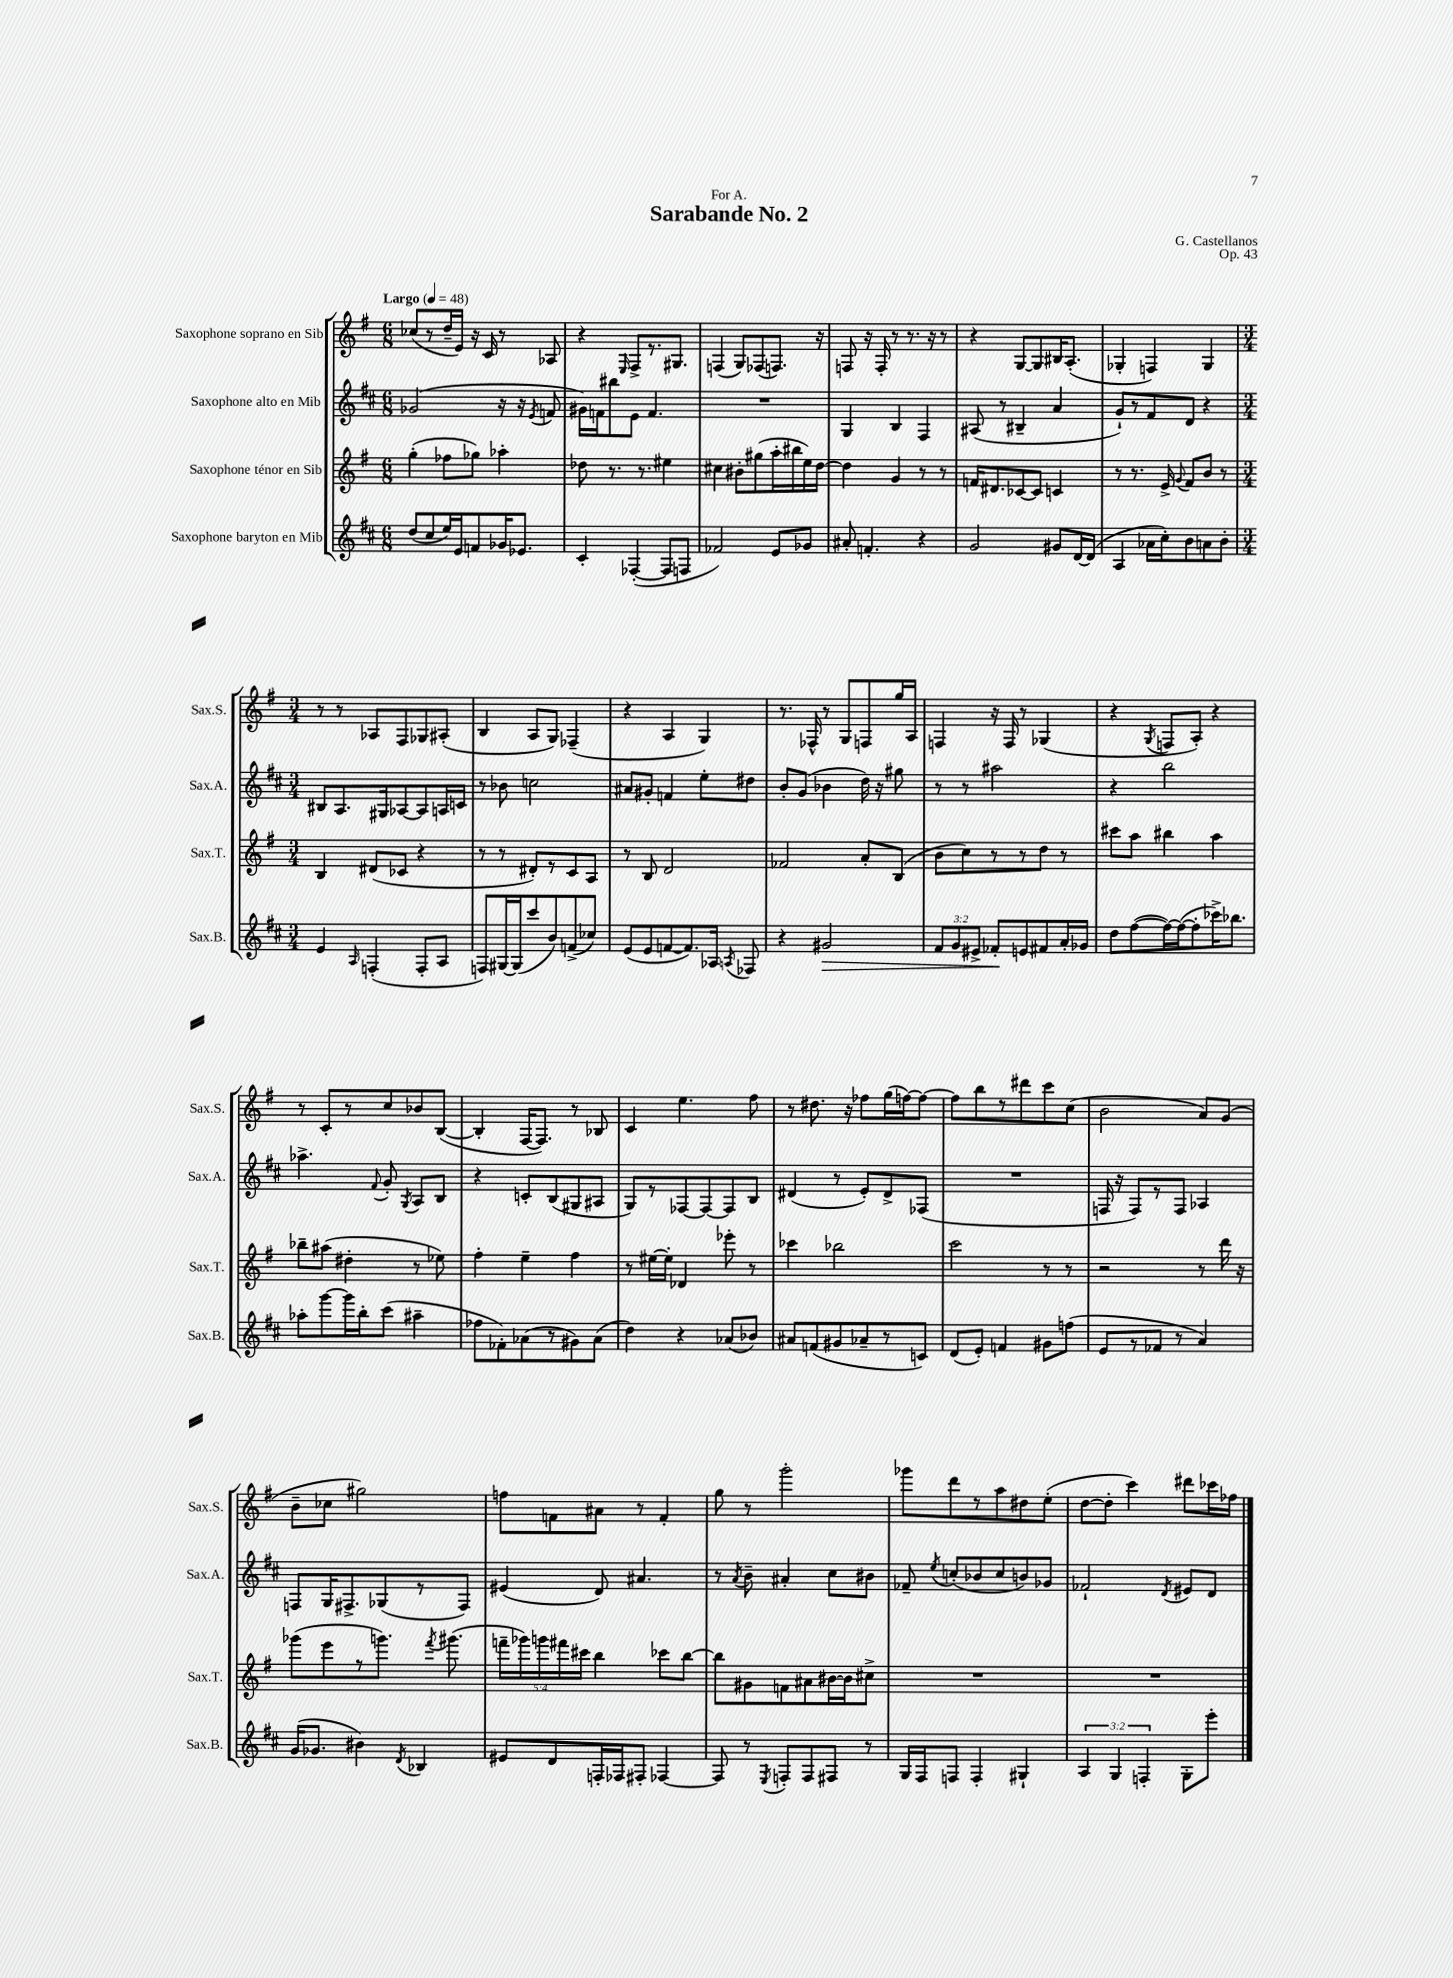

**kern	**dynam	**kern	**kern	**kern
*part4	*part4	*part3	*part2	*part1
*staff4	*staff4	*staff3	*staff2	*staff1
*I"Saxophone baryton en Mib	*	*I"Saxophone ténor en Sib	*I"Saxophone alto en Mib	*I"Saxophone soprano en Sib
*I'Sax.B.	*	*I'Sax.T.	*I'Sax.A.	*I'Sax.S.
*clefG2	*	*clefG2	*clefG2	*clefG2
*k[f#c#]	*	*k[f#]	*k[f#c#]	*k[f#]
*M6/8	*	*M6/8	*M6/8	*M6/8
*MM48	*	*MM48	*MM48	*MM48
=1	=1	=1	=1	=1
!	!	!	!	!LO:TX:a:B:t=Largo
(8dd/L	.	(4gg'\	(2g-X/	(8cc-X/L
8cc#/	.	.	.	8r
16ee/L)	.	8ff-X\L	.	16dd~/L
16e/J	.	.	.	16e/JJ)
8fn/	.	8gg-X\J)	.	16r
.	.	.	.	16c/
16g-X/K	.	4aa-X'\	16r	8r
8.e-X/J	.	.	16r	.
.	.	.	8qe/	.
.	.	.	8fn/	8A-X/
=2	=2	=2	=2	=2
4c#'/	.	8dd-X\	16g#X\LL)	4r
.	.	.	16fn\J	.
.	.	8.r	8bb#X\	.
.	.	.	.	16qqE/
([4F-X'/	.	.	8e\J	8F#^/L
.	.	8.r	.	.
.	.	.	4.f/	8.r
8F-/L]	.	4ee#X\	.	.
.	.	.	.	8.G#X/J
8Fn/J	.	.	.	.
=3	=3	=3	=3	=3
2f-X/)	.	4cc#X\	2.r	(4Fn/
.	.	8b#X'\L	.	8G/L)
.	.	(8gg#X\	.	(8F-X/
8e/L	.	16aa'\L	.	8.Fn/J)
.	.	16bb#X\	.	.
8g-X/J	.	16ee\)	.	.
.	.	[16dd\JJ	.	16r
=4	=4	=4	=4	=4
8a#X'/	.	4dd\]	4G/	8Fn/
4.fn'/	.	.	.	16r
.	.	.	.	16F'/
.	.	4g/	4B/	8r
.	.	.	.	8.r
4r	.	8r	4F#/	.
.	.	.	.	16r
.	.	8r	.	8r
=5	=5	=5	=5	=5
2g/	.	16fn/KL	(8A#X/	4r
.	.	8.d#X/	.	.
.	.	.	8r	.
.	.	[8c-X/	4B#X~/	[8G/L
.	.	8c-/J]	.	8G/]
8g#X/L	.	4cn/	4a/	16B#X/K
.	.	.	.	(8.A'/J
[16d/L	.	.	.	.
(16d/JJ]	.	.	.	.
=6	=6	=6	=6	=6
4A/	.	8r	8g`/L)	4G-X'/
.	.	8.r	8r	.
16a-X\LL	.	.	8f#/	4Fn/)
16cc#'\J)	.	16e^/	.	.
.	.	8qqg/	.	.
8b\	.	8f#/L	8d/J	.
8an\	.	8b/J	4r	4G-/
8b'\J	.	8r	.	.
!!LO:LB:g=z
=7	=7	=7	=7	=7
*M3/4	*	*M3/4	*M3/4	*M3/4
4e/	.	4B/	8B#X/L	8r
.	.	.	8.A/	8r
16qqA/	.	.	.	.
(4Fn'/	.	(8d#X/L	.	8A-X/L
.	.	.	16G#X/k	.
.	.	8c-X/J	[8A-X/	8F#/
8F'/L	.	4r	8A-/]	8G-X/
8A/J	.	.	16An/L	(8A#X'/J
.	.	.	16cn/JJ	.
=8	=8	=8	=8	=8
8Fn/L)	.	8r	8r	4B/
[16G#X/L	.	8r	8b-X\	.
(16G#/J]	.	.	.	.
8ccc#/	.	8d#X'/L)	2ccn\	8A/L
8b/)	.	8r	.	8G/J)
(8fn^/	.	8c/	.	(4F-X~/
8cc-X/J)	.	8A/J	.	.
=9	=9	=9	=9	=9
(8e/L	.	8r	8a#X/L	4r
8e/	.	8B/	8g#X'/J	.
[8fn/	.	2d/	4fn/	4A/
8.f/])	.	.	.	.
.	.	.	8ee'\L	4G/)
16A-X/Jk	.	.	.	.
8qAn/	.	.	.	.
8F-X/	.	.	8dd#X\J	.
=10	=10	=10	=10	=10
4r	.	2f-X/	8b'/L	8.r
.	.	.	(8g/J	.
.	.	.	.	16F-X^^/
!	!LO:HP:b	!	!	!
2g#X/	>	.	4b-X\	8r
.	.	.	.	8G/L
.	.	8a'/L	16dd\)	8Fn/
.	.	.	16r	.
.	.	(8B/J	8gg#X\	16gg/L
.	.	.	.	16A/JJ
=11	=11	=11	=11	=11
12f#/L	.	8b\L	8r	4Fn/
12g/	.	.	.	.
.	.	8cc\)	8r	.
12e#X^/J	.	.	.	.
8f-X'/L	.	8r	2aa#X\	16r
.	.	.	.	16F/
8en/	]	8r	.	8r
8f#X/	.	8dd\J	.	(4G-X/
16a'/L	.	8r	.	.
16g-X/JJ	.	.	.	.
=12	=12	=12	=12	=12
8dd\L	.	8ccc#X\L	4r	4r
([8ff#\	.	8aa\J	.	.
.	.	.	.	8qG/
16ff#\L_)	.	4bb#X\	2bb\	8Fn/L
(16ff#\J_	.	.	.	.
8ff#'\]	.	.	.	8A'/J)
16ccc-X^\K)	.	4aa\	.	4r
8.bb-X\J	.	.	.	.
!!LO:LB:g=z
=13	=13	=13	=13	=13
8aa-X'\L	.	8bb-X~\L	4.aa-X^\	8r
[8ggg\	.	(8aa#X\J	.	8c'/L
16ggg\L]	.	4dd#X'\	.	8r
16bb'\J	.	.	.	.
.	.	.	8qqf#/	.
(8ccc#\J	.	.	8g'/	8cc/
.	.	.	8qG/	.
4aa#X~\	.	8r	8A/L	8b-X/
.	.	8ee-X\)	8B/J	([8B/J
=14	=14	=14	=14	=14
8ff-X\L	.	4ff#'\	4r	4B'/]
8f-X'\)	.	.	.	.
(8a-X\	.	4ee~\	8cn'/L	[16F#/KL
.	.	.	.	8.F#/J])
8r	.	.	(8B/	.
8g#X\)	.	4ff#\	8G#X/	8r
(8a-\J	.	.	8A#X/J	8B-X/
=15	=15	=15	=15	=15
4dd\)	.	8r	8G/L)	4c/
.	.	[16ee#X\LL	8r	.
.	.	16ee#'\JJ]	.	.
4r	.	4d-X/	[8F-X/	4.ee\
.	.	.	8F-/_	.
(8a-X/L	.	8eee-X'\	8F-/]	.
8b-X/J)	.	8r	8B/J	8ff#\
=16	=16	=16	=16	=16
8a#X/L	.	4ccc-X\	(4d#X/	8r
(8fn/	.	.	.	8.dd#X\
8g#X/	.	2bb-X\	8r	.
.	.	.	.	16r
8a-X~/	.	.	8e'/L)	8ff-X\L
8r	.	.	8d#^/	(16gg\L
.	.	.	.	[16ffn\J)
8cn/J)	.	.	(8F-X/J	8ff\J_
=17	=17	=17	=17	=17
(8d/L	.	2ccc\	2.r	8ff\L]
8e'/J)	.	.	.	8bb\
4fn/	.	.	.	8r
.	.	.	.	8ddd#X\
8g#X\L	.	8r	.	8ccc\
(8ffn\J	.	8r	.	(8cc\J
=18	=18	=18	=18	=18
8e/L	.	2r	16Fn/	2b\
.	.	.	16r	.
8r	.	.	8F/L)	.
8f-X/J	.	.	8r	.
8r	.	.	8F/J	.
4a/)	.	8r	4A-X/	8a/L)
.	.	16ddd\	.	(8g/J
.	.	16r	.	.
!!LO:LB:g=z
=19	=19	=19	=19	=19
(16g/KL	.	(8ggg-X\L	8Fn/L	8b~\L
8.g-X/J	.	.	.	.
.	.	8eee\	16G/K	8cc-X\J
.	.	.	8.F#X^/	.
4b#X\)	.	8r	.	2gg#X\)
.	.	8.gggn\J)	(8G-X/	.
8qd/	.	.	.	.
4B-X/	.	.	8r	.
.	.	8qfff#/	.	.
.	.	(8.ggg#X\	.	.
.	.	.	8F#/J)	.
=20	=20	=20	=20	=20
8e#X/L	.	20fffn~\LL	(4e#X/	8ffn\L
.	.	20ggg-X\)	.	.
.	.	20gggn\	.	.
8d/	.	.	.	8fn\
.	.	20fff#X\	.	.
.	.	20ccc#X\JJ	.	.
16Fn'/L	.	4bb\	8d/)	8a#X\J
16F-X/J	.	.	.	.
8F#X'/J	.	.	4.a#X/	8r
[4F-X/	.	8ccc-X\L	.	4f'/
.	.	[8bb\J	.	.
=21	=21	=21	=21	=21
8F-/]	.	8bb\L]	8r	8gg\
.	.	.	8qa/	.
8r	.	8g#X\	8b~\	8r
8qE/	.	.	.	.
8Fn'/L	.	8fn\	4a#X'/	2ggg'\
8F/	.	8a#X\	.	.
8F#X/J	.	[16b#X\L	8cc#\L	.
.	.	16b#\J]	.	.
8r	.	8cc#X^\J	8b#X\J	.
=22	=22	=22	=22	=22
16G/LL	.	2.r	8f-X~/	8ggg-X\L
16F#/J	.	.	.	.
.	.	.	8qee/	.
8Fn/J	.	.	(8ccn'/L	8ddd\
4F'/	.	.	8b-X/	8r
.	.	.	8cc/	8aa\
4G#X`/	.	.	8bn/)	8dd#X\
.	.	.	8g-X/J	(8ee'\J
=23	=23	=23	=23	=23
6A/	.	2.r	2f-X`/	[8dd\L
.	.	.	.	8dd'\J]
6G/	.	.	.	.
.	.	.	.	4ccc\)
6Fn'/	.	.	.	.
.	.	.	8qd/	.
8G'\L	.	.	8e#X/L	8ddd#X\L
8eee'\J	.	.	8d/J	16ccc-X\L
.	.	.	.	16ff-X\JJ
==	==	==	==	==
*-	*-	*-	*-	*-
